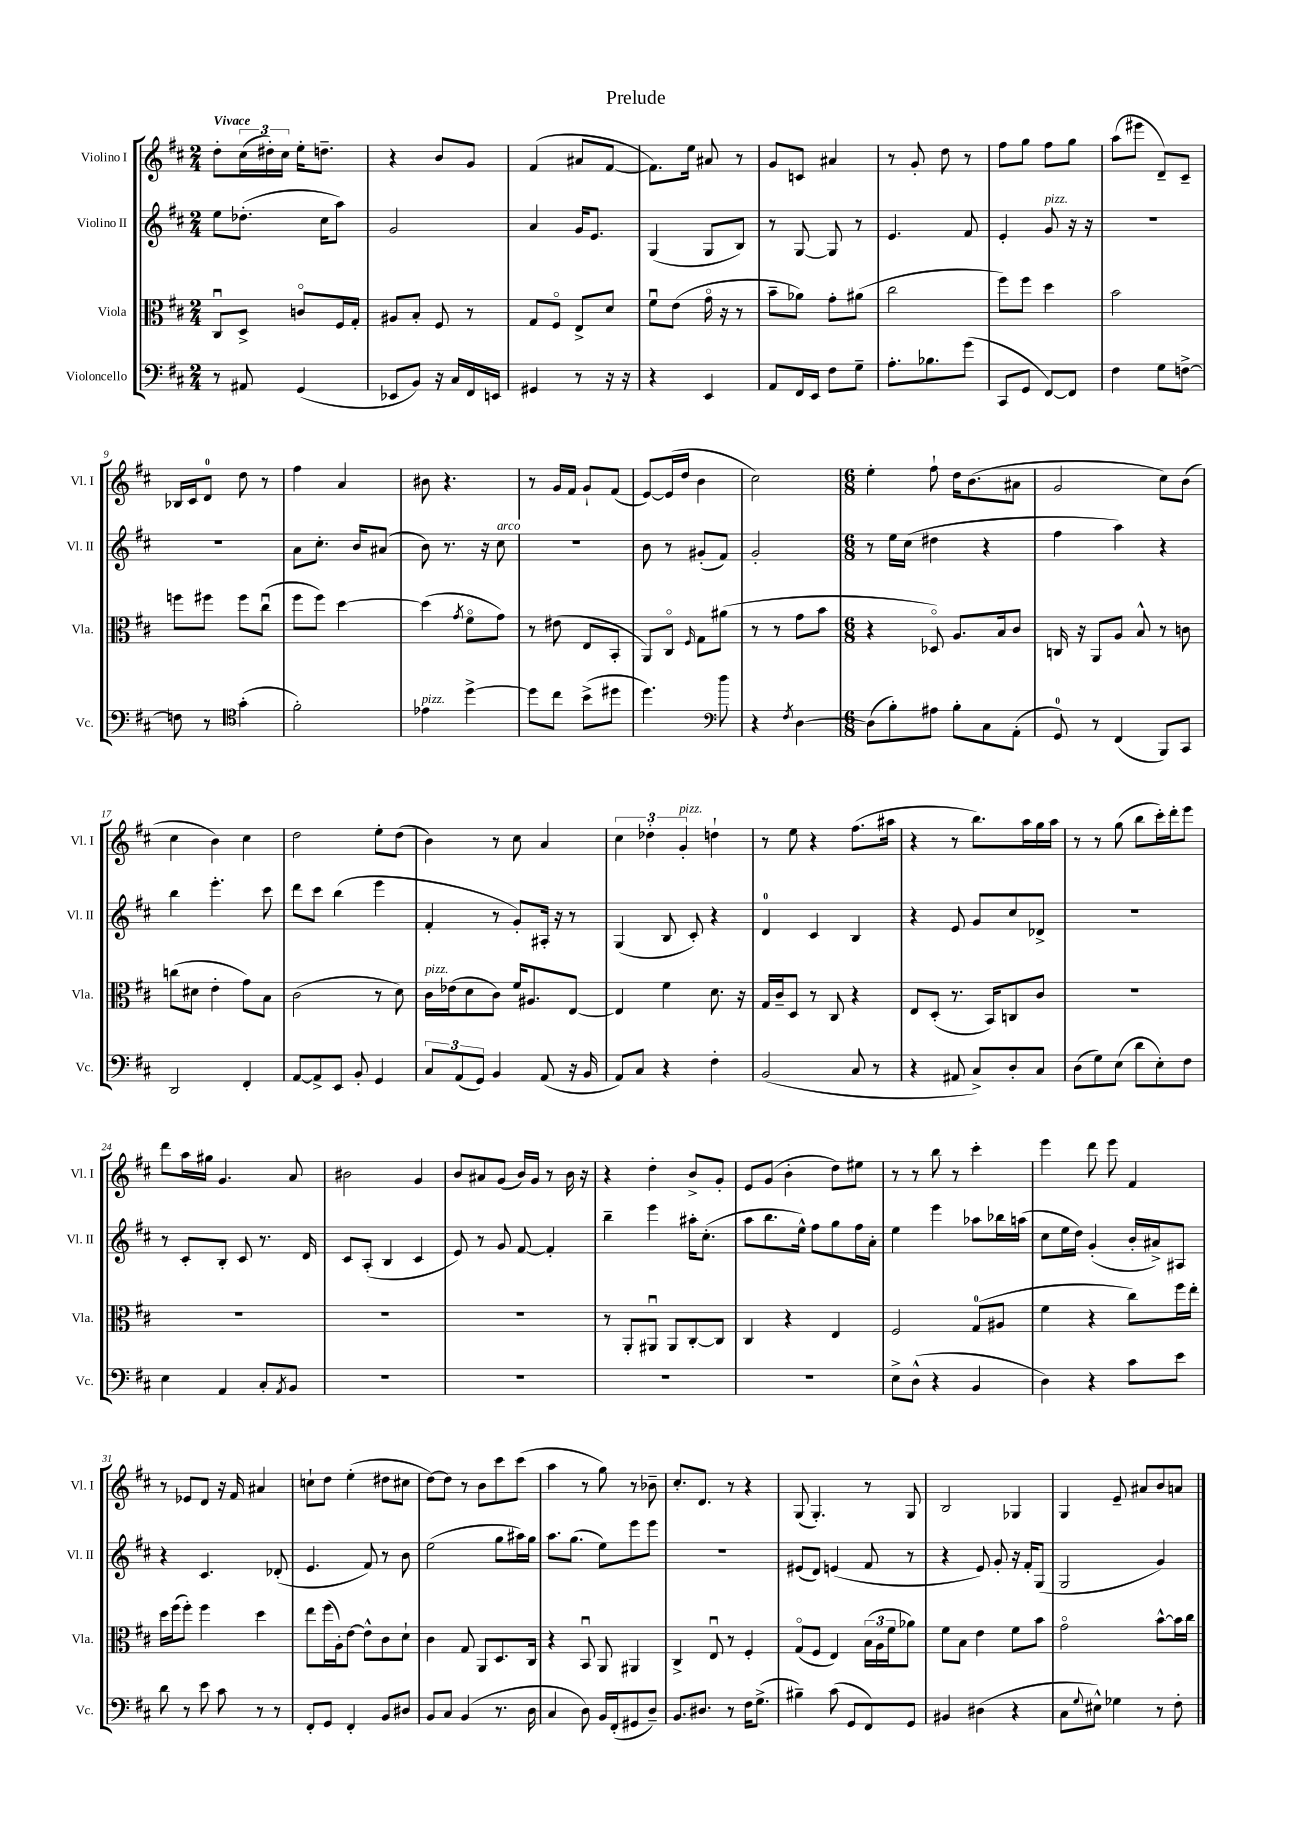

**kern	**kern	**kern	**kern
*part4	*part3	*part2	*part1
*staff4	*staff3	*staff2	*staff1
*I"Violoncello	*I"Viola	*I"Violino II	*I"Violino I
*I'Vc.	*I'Vla.	*I'Vl. II	*I'Vl. I
*clefF4	*clefC3	*clefG2	*clefG2
*k[f#c#]	*k[f#c#]	*k[f#c#]	*k[f#c#]
*M2/4	*M2/4	*M2/4	*M2/4
=1	=1	=1	=1
!	!	!	!LO:TX:a:B:t=Vivace
8r	8C#u/L	8ee\L	8dd'\L
8AA#X/	8D^/J	(8.dd-X'\J	(24cc#\L
.	.	.	24dd#X'\)
.	.	.	24cc#\JJ
(4GG/	8cn/L	.	16ee'\KL
.	.	16cc#\KL	8.ddn~\J
.	16F#/L	8aa\J)	.
.	16G'/JJ	.	.
=2	=2	=2	=2
8EE-X/L	8A#X/L	2g/	4r
8BB/J)	8B'/J	.	.
16r	8F#/	.	8b/L
16C#/LL	.	.	.
16FF#/	8r	.	8g/J
16EEn/JJ	.	.	.
=3	=3	=3	=3
4GG#X/	8G/L	4a/	(4f#/
.	8F#/J	.	.
8r	8E^/L	16g/KL	8a#X/L
.	.	8.e/J	.
16r	8d/J	.	[8f#/J
16r	.	.	.
=4	=4	=4	=4
4r	8f#u\L	(4G/	8.f#\L])
.	(8e\J	.	.
.	.	.	16ee\Jk
4EE/	16g\	8G/L	8a#X/
.	16r	.	.
.	8r	8B/J)	8r
=5	=5	=5	=5
8AA/L	8b~\L	8r	8g/L
16FF#/L	8a-X\J)	[8G/	8cn/J
16EE/JJ	.	.	.
8F#\L	8g'\L	8G/]	4a#X/
8G~\J	(8a#X\J	8r	.
=6	=6	=6	=6
8.A'\L	2cc#\	4.e/	8r
.	.	.	8g'/
8.B-X\	.	.	.
.	.	.	8dd\
(8g\J	.	8f#/	8r
=7	=7	=7	=7
8CC#/L	8ff#\L)	4e'/	8ff#\L
8GG/J	8ff#\J	.	8gg\J
!	!	!LO:TX:a:i:t=pizz.	!
[8FF#/L)	4dd\	8g/	8ff#\L
8FF#/J]	.	16r	8gg\J
.	.	16r	.
=8	=8	=8	=8
4F#\	2b\	2r	(8aa\L
.	.	.	8eee#X\J
8G\L	.	.	8d~/L)
[8Fn^\J	.	.	8c#~/J
!!LO:LB:g=z
=9	=9	=9	=9
8Fn\]	8ffn\L	2r	16B-X/LL
.	.	.	16c#/J
8r	8ff#X\J	.	8d/J
*clefC4	*	*	*
(4g'\	8ff#\L	.	8dd\
.	(8cc#u\J	.	8r
=10	=10	=10	=10
2f#'\)	8ff#\L	8a\L	4ff#\
.	8ff#\J)	8.cc#'\J	.
.	[4dd\	.	4a/
.	.	16b/KL	.
.	.	(8a#X/J	.
=11	=11	=11	=11
!LO:TX:a:i:t=pizz.	!	!	!
4e-X\	(4dd\]	8b\)	8b#X\
.	.	8.r	4.r
.	8qg/	.	.
[4dd^\	8f#\L	.	.
.	.	16r	.
!	!	!LO:TX:a:i:t=arco	!
.	8g\J)	8cc#\	.
=12	=12	=12	=12
8dd\L]	8r	2r	8r
8cc#\J	(8e#X\	.	16g/LL
.	.	.	16f#/JJ
(8b^\L	8E/L	.	8g`/L
8dd#X\J	8BB'/J	.	(8f#/J
=13	=13	=13	=13
4.dd\)	8AA/L)	8b\	[8e/L)
.	8C#/J	8r	(16e/L]
.	.	.	16dd/JJ
.	16qqF#/	.	.
.	8G\L	(8g#X'/L	4b\
8dd\	(8a#X\J	8f#/J)	.
=14	=14	=14	=14
*clefF4	*	*	*
4r	8r	2g'/	2cc#\)
.	8r	.	.
8qF#/	.	.	.
[4D\	8g\L	.	.
.	8b\J	.	.
=15	=15	=15	=15
*M6/8	*M6/8	*M6/8	*M6/8
(8D\L]	4r	8r	4ee'\
8B'\)	.	16ee\LL	.
.	.	(16cc#\JJ	.
8A#X\J	8D-X/)	4dd#X\	8ff#`\
8B'\L	8.A/L	.	16dd\KL
.	.	.	(8.b\
8C#\	.	4r	.
.	16B/k	.	.
(8AA'\J	8c#/J	.	8a#X\J
=16	=16	=16	=16
8GG/)	16Cn/	4ff#\	2g/
.	16r	.	.
8r	8AA/L	.	.
(4FF#/	8A/J	4aa\)	.
.	8B^^/	.	.
8BBB/L)	8r	4r	8cc#\L)
8CC#/J	8cn\	.	(8b\J
!!LO:LB:g=z
=17	=17	=17	=17
2DD/	(8ccn\L	4bb\	4cc#\
.	8d#X\J	.	.
.	4e'\	4.eee'\	4b\)
4FF#'/	8g\L)	.	4cc#\
.	8B\J	8ccc#\	.
=18	=18	=18	=18
[8AA/L	(2c#\	8ddd\L	2dd\
8AA^/]	.	8ccc#\J	.
8EE/J	.	(4bb\	.
8BB'/	.	.	.
4GG/	8r	4eee\	8ee'\L
.	8d\)	.	(8dd\J
=19	=19	=19	=19
!	!LO:TX:a:i:t=pizz.	!	!
12C#/L	16c#\LL	4f#'/	4b\)
.	(16e-X\J	.	.
(12AA/	.	.	.
.	8d\	.	.
12GG/J)	.	.	.
4BB/	8c#\J)	8r	8r
.	16f#/KL	8g'/L)	8cc#\
.	8.A#X/	.	.
(8AA/	.	16A#X'/Jk	4a/
.	.	16r	.
16r	[8E/J	8r	.
16BB/	.	.	.
=20	=20	=20	=20
8AA/L)	4E/]	(4G/	6cc#\
8C#/J	.	.	.
.	.	.	6dd-X'\
4r	4f#\	8B/	.
!	!	!	!LO:TX:a:i:t=pizz.
.	.	.	6g'/
.	.	8c#'/)	.
4F#'\	8.d\	4r	4ddn`\
.	16r	.	.
=21	=21	=21	=21
(2BB/	16G/LL	4d/	8r
.	16c#~/J	.	.
.	8D/J	.	8ee\
.	8r	4c#/	4r
.	8C#/	.	.
8C#/	4r	4B/	(8.ff#\L
8r	.	.	.
.	.	.	16aa#X\Jk
=22	=22	=22	=22
4r	8E/L	4r	4r
.	(8D'/J	.	.
8AA#X/	8.r	8e/	8r
8C#^/L)	.	8g/L	8.bb\L)
.	16BB/KL)	.	.
8D'/	8Cn/	8cc#/	.
.	.	.	16aa\L
8C#/J	8c#/J	8d-X^/J	16gg\
.	.	.	16aa\JJ
=23	=23	=23	=23
(8D\L	2.r	2.r	8r
8G\)	.	.	8r
(8E\J	.	.	(8gg\
8d\L	.	.	8bb\L
8E'\)	.	.	16ccc#'\L)
.	.	.	16ddd'\J
8F#\J	.	.	8eee\J
!!LO:LB:g=z
=24	=24	=24	=24
4E\	2.r	8r	8ddd\L
.	.	8c#'/L	16aa\L
.	.	.	16gg#X\JJ
4AA/	.	8B'/J	4.g/
.	.	8c#/	.
8C#'/L	.	8.r	.
8qAA/	.	.	.
8BB/J	.	.	8a/
.	.	16d/	.
=25	=25	=25	=25
2.r	2.r	8c#/L	2b#X\
.	.	(8A'/J	.
.	.	4B/	.
.	.	4c#/	4g/
=26	=26	=26	=26
2.r	2.r	8e/)	8b/L
.	.	8r	8a#X/
.	.	8g/	(8g/J
.	.	[8f#/	16b/LL)
.	.	.	16g/JJ
.	.	4f#'/]	8r
.	.	.	16b\
.	.	.	16r
=27	=27	=27	=27
2.r	8r	4bb~\	4r
.	8AA'/L	.	.
.	8AA#Xu/J	4eee\	4dd'\
.	8AA#/L	.	.
.	[8C#'/	16aa#X'\KL	8b^/L
.	.	(8.cc#'\J	.
.	8C#/J]	.	8g'/J
=28	=28	=28	=28
2.r	4C#/	8aa\L	8e/L
.	.	8.bb\	(8g/J
.	4r	.	4b'\
.	.	16ee^^\Jk)	.
.	.	8ff#\L	.
.	4E/	8gg\	8dd\L)
.	.	16ff#\L	8ee#X\J
.	.	16a'\JJ	.
=29	=29	=29	=29
8E^\L	2F#/	4ee\	8r
(8D^^\J	.	.	8r
4r	.	4eee\	8bb\
.	.	.	8r
4BB/	(8G/L	8aa-X\L	4ccc#'\
.	8A#X/J	16bb-X\L	.
.	.	(16aan\JJ	.
=30	=30	=30	=30
4D\)	4f#\	8cc#\L	4eee\
.	.	16ee\L	.
.	.	16dd\JJ)	.
4r	4r	(4g'/	8ddd\
.	.	.	8eee\
8c#\L	8cc#\L)	16b'/LL	4f#/
.	.	16a#X^/J)	.
8e\J	16ff#\L	8A#X/J	.
.	16ee'\JJ	.	.
!!LO:LB:g=z
=31	=31	=31	=31
8d\	16dd\LL	4r	8r
.	(16ff#\J	.	.
8r	8ff#'\J)	.	8e-X/L
8e\	4ff#\	4.c#/	8d/J
8c#\	.	.	16r
.	.	.	16f#/
8r	4dd\	.	4a#X/
8r	.	(8d-X'/	.
=32	=32	=32	=32
8FF#'/L	8ee\L	4.e/	8ccn`\L
8GG/J	(16ff#\L	.	8dd\J
.	16A'\J)	.	.
4FF#'/	[8e\J	.	(4ee'\
.	8e^^\L]	8f#/)	.
8BB/L	8c#\	8r	8dd#X\L
8D#X/J	8d`\J	8b\	8cc#X\J
=33	=33	=33	=33
8BB/L	4c#\	(2ee\	[8dd\L)
8C#/J	.	.	8dd\J]
(4BB/	8G/	.	8r
.	8AA/L	.	8b\L
8.r	8.D/	8gg\L	8ccc#\
.	.	16aa#X\L)	(8ccc#\J
16D\	16C#/Jk	16gg\JJ	.
=34	=34	=34	=34
4C#/	4r	8.aa\L	4aa\
.	.	(8.gg\J	.
8D\)	8BBu/	.	8r
16BB/LL	8AA/	8ee\L)	8gg\)
(16FF#'/J	.	.	.
8GG#X/	4AA#X/	8eee\	8r
8D~/J)	.	8eee\J	8b-X~\
=35	=35	=35	=35
8.BB/L	4C#^/	2.r	8.cc#'/L
8.D#X/J	.	.	8.d/J
.	8Eu/	.	.
8r	8r	.	8r
16F#\KL	4F#'/	.	4r
(8.G^\J	.	.	.
=36	=36	=36	=36
4B#X~\)	(8G/L	(8e#X/L	(8G/
.	8F#/J	8d/J)	4.G'/)
(8c#\	4E/)	(4en/	.
8GG/L	.	.	.
8FF#/)	(24B\LL	8f#/	8r
.	24A\	.	.
.	24f#\J	.	.
8GG/J	8a-X\J)	8r	8G/
=37	=37	=37	=37
4BB#X/	8f#\L	4r	2B/
.	8B\J	.	.
(4D#X\	4e\	8e/)	.
.	.	8g'/	.
4r	8f#\L	16r	4G-X/
.	.	16f#'/KL	.
.	8b\J	(8G/J	.
=38	=38	=38	=38
8C#\L	2g\	2G/	4G/
8qqG/	.	.	.
8E#X^^\J)	.	.	.
4G-X\	.	.	8e~/
.	.	.	8a#X/L
8r	[8b^^\L	4g/)	8b/
8F#'\	16b\L]	.	8an/J
.	16cc#\JJ	.	.
==	==	==	==
*-	*-	*-	*-
